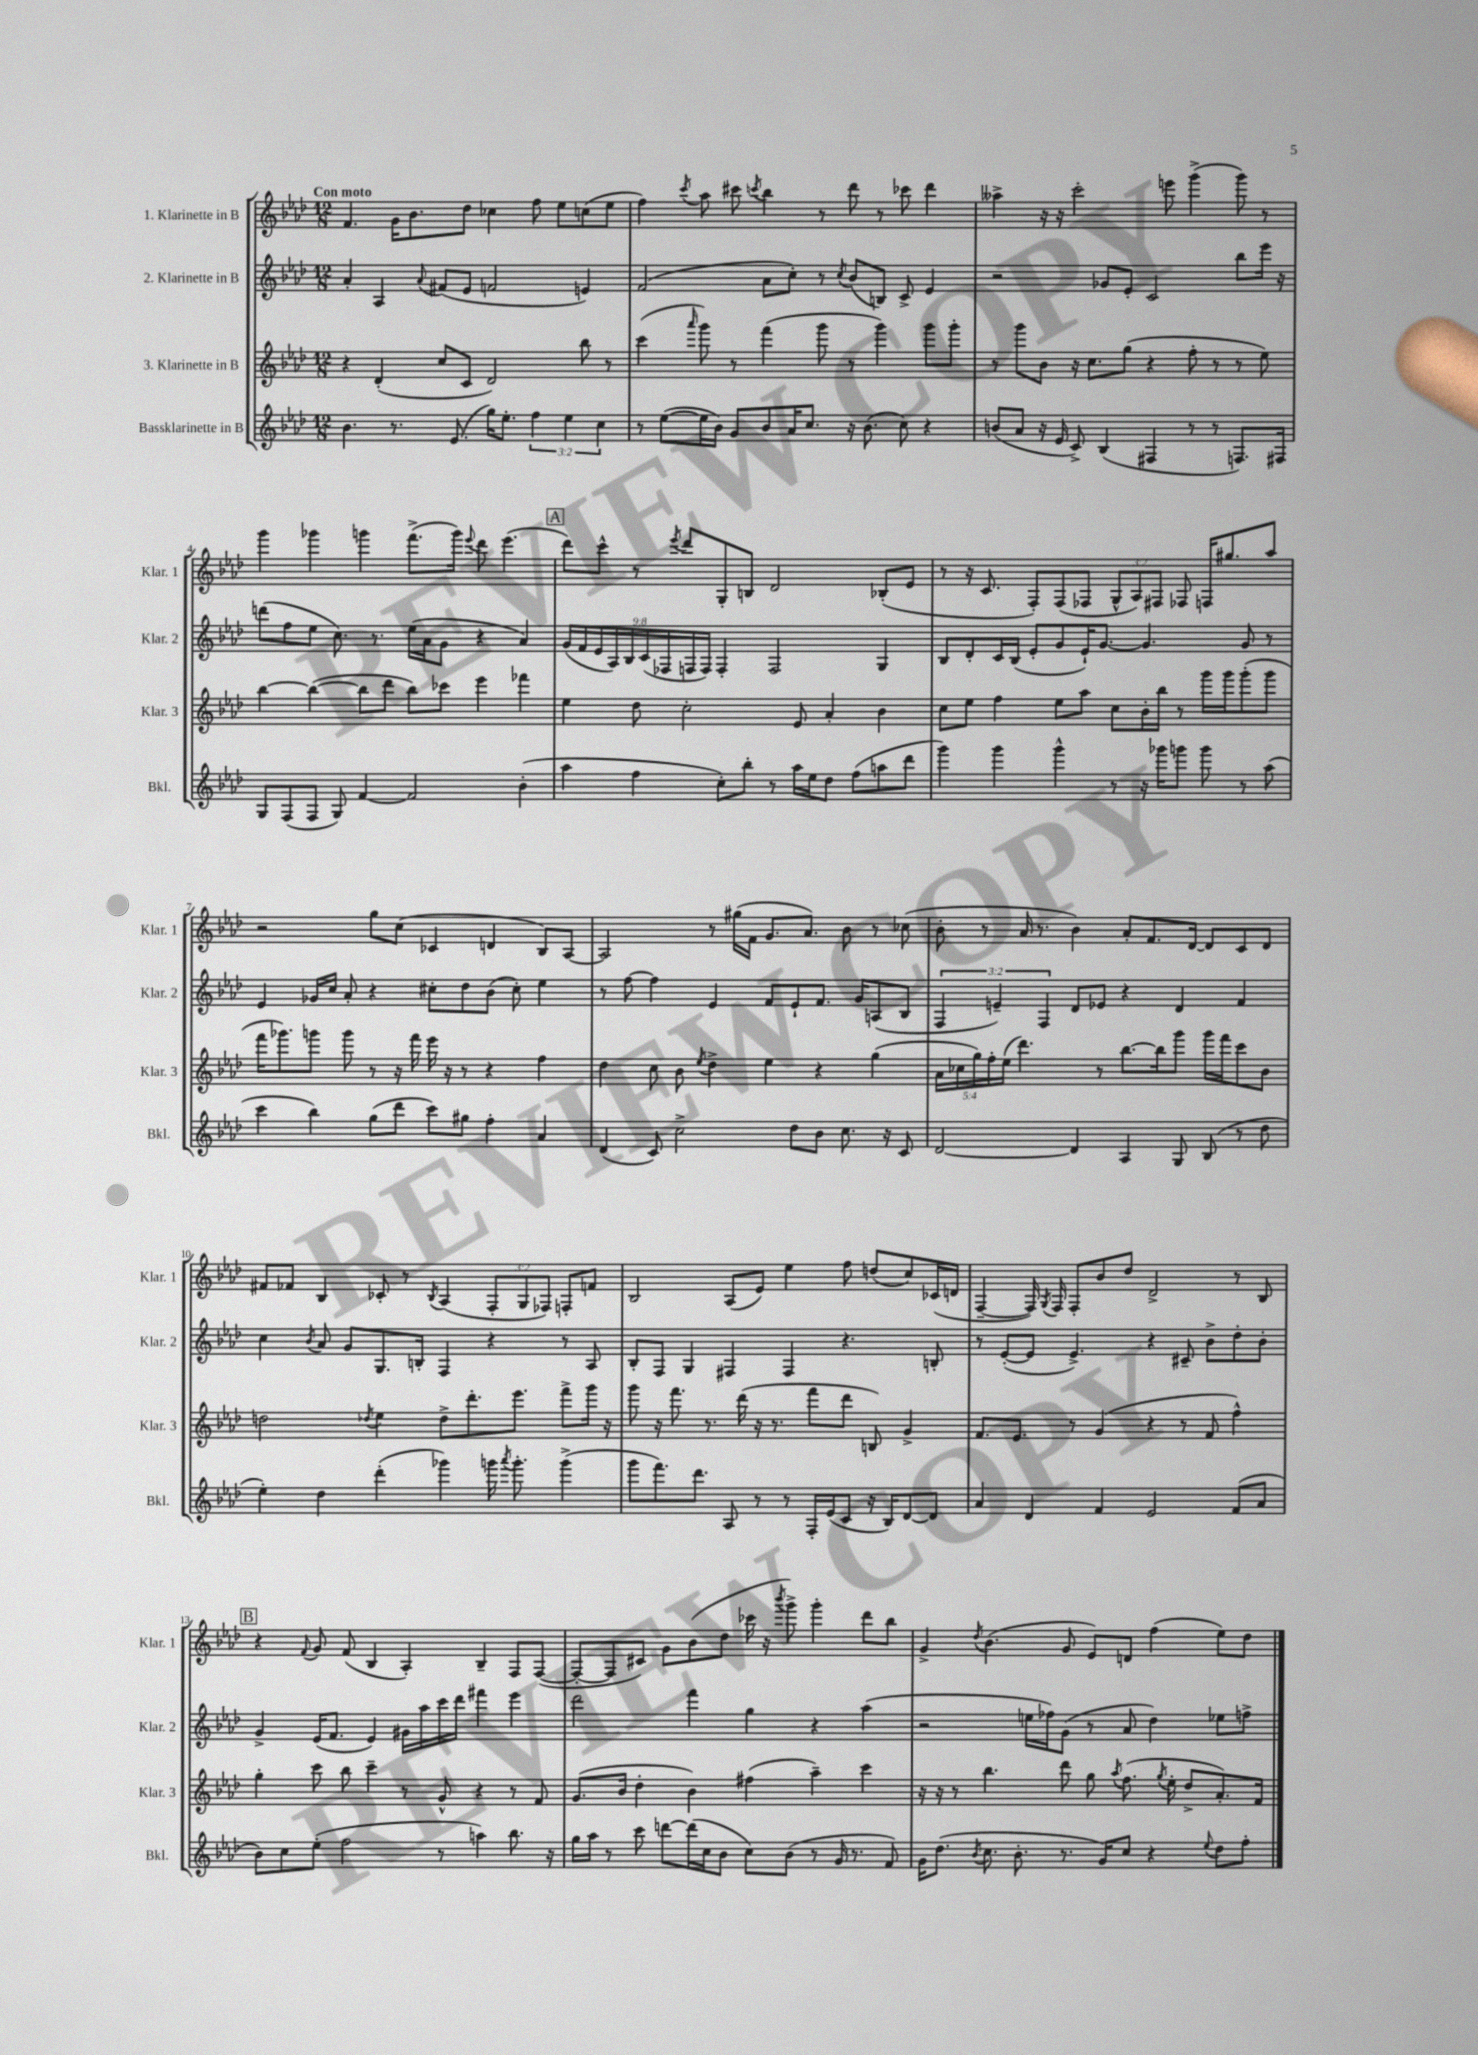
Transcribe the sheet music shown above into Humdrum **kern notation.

**kern	**kern	**kern	**kern
*part4	*part3	*part2	*part1
*staff4	*staff3	*staff2	*staff1
*I"Bassklarinette in B	*I"3. Klarinette in B	*I"2. Klarinette in B	*I"1. Klarinette in B
*I'Bkl.	*I'Klar. 3	*I'Klar. 2	*I'Klar. 1
*clefG2	*clefG2	*clefG2	*clefG2
*k[b-e-a-d-]	*k[b-e-a-d-]	*k[b-e-a-d-]	*k[b-e-a-d-]
*M12/8	*M12/8	*M12/8	*M12/8
=1	=1	=1	=1
!	!	!	!LO:TX:a:B:t=Con moto
4.b-\	4r	4a-'/	4.f/
.	(4d-'/	4A-/	.
8.r	.	.	16g\KL
.	.	.	8.b-\
.	.	8qqa-/	.
.	8cc/L	(8f#X/L	.
(8.e-/	.	.	.
.	8c/J	8e-/J	8dd-\J
16gg\KL)	2d-/)	2fn/	4cc-X\
8.ee-'\J	.	.	.
6ff\	.	.	8ff\
.	.	.	8ee-\L
6ee-\	.	.	.
.	8bb-\	4en/)	(8ccn\
6cc\	.	.	.
.	8r	.	8ee-\J
=2	=2	=2	=2
8r	(4ccc\	(2f/	4ff\)
([8ee-\L	.	.	.
.	16qqaaa-/	.	8qccc/
16ee-\L]	8ggg\)	.	8aa-\
16b-\JJ)	.	.	.
8g/L	8r	.	8ccc#X\
.	.	.	8qcccn/
8b-/	(4fff\	8a-\L	4bb-\
16a-/K	.	8cc'\J)	.
8.cc/J	.	.	.
.	8ggg\	8r	8r
.	.	8qcc/	.
16r	8r	(8b-/L	8ddd-\
(8.b-\	.	.	.
.	4ggg\)	8Bn/J)	8r
8cc\)	.	8c^/	8ccc-X\
4r	8ggg\L	4e-/	4ddd-\
.	8ggg'\J	.	.
=3	=3	=3	=3
(8bn/L	8r	2r	4aa--X^\
8a-/J	8ggg\L	.	.
16r	8b-\J	.	16r
16e-/	.	.	16r
8c^/)	16r	.	2ccc'\
.	8.cc\L	.	.
(4B-/	.	8g-X/L	.
.	(8gg\J	8e-'/J	.
4F#X/	4r	2c/	.
.	.	.	8eeen\
8r	8ff'\	.	(4ggg^\
8r	8r	.	.
8.Fn/L)	8r	8bb-\L	8ggg\)
.	8ee-\)	16eee-\Jk	8r
16F#X/Jk	.	16r	.
!!LO:LB:g=z
=4	=4	=4	=4
8G/L	[4bb-\	(8dddn\L	4ggg\
(8F/	.	8ff\	.
8F/J	(4bb-\_	8ee-\J	4ggg-X\
8G/)	.	8.cc\)	.
[4f/	8bb-\L]	.	4gggn\
.	.	8.r	.
.	8ddd-\J	.	.
2f/]	8bb-\L)	(16ee-\LL	(8.fff^\L
.	.	16a-\J	.
.	8ccc-X\J	8g\J	.
.	.	.	16ggg\Jk)
.	.	.	8qqeee-/
.	4eee-\	4r	8ddd-\
.	.	.	(4.eee-\
(4b-'\	4fff-X\	4a-/)	.
!!LO:REH:place=s1:t=A
=5	=5	=5	=5
4aa-\	4ee-\	(18g/LL	8ddd-\L)
.	.	18f/	.
.	.	18e-/	.
.	.	.	8ccc^^\J
.	.	18A-/)	.
.	.	18B-/	.
4ff\	8dd-\	.	8r
.	.	(18c/	.
.	.	18F-X/	.
.	.	.	8qeee-/
.	2cc'\	.	8ddd-/L
.	.	18Fn/	.
.	.	18F/JJ)	.
8cc'\L)	.	4F'/	8G'/
8bb-'\J	.	.	8Bn/J
8r	.	2F/	2d-/
16aa-\LL	8e-/	.	.
16ee-\J	.	.	.
8dd-\J	4a-'/	.	.
(8ff\L	.	.	.
8aan\	4b-\	4G/	(8B-X'/L
8ddd-\J	.	.	8e-/J
=6	=6	=6	=6
4ggg\)	8cc\L	8B-/L	8r
.	8ee-\J	8d-'/	16r
.	.	.	8.c/
4ggg\	4ff\	16c/L	.
.	.	(16B-/JJ	.
.	.	8e-'/L	8F'/L)
4ggg^^\	8ee-\L	8g/	(8F/
.	8aa-\J	16e-`/K)	8F-X/J
.	.	[8.g/J	.
8r	8cc\L	.	12G^^/L
.	.	.	12A-/)
16r	16b-'\L	4.g/]	.
.	.	.	12F#X/J
16ggg-X\KL	16bb-\JJ	.	.
8gggn\J	8r	.	8F-X/
8ggg\	16ggg\LL	.	16Fn/KL
.	16ggg\J	.	8.gg#X/
8r	(8ggg'\	8g/	.
(8aa-\	8ggg\J	8r	8aa-/J
!!LO:LB:g=z
=7	=7	=7	=7
4ccc\	16fff\KL	4e-/	2r
.	8.ggg-X\)	.	.
4bb-\)	8gggn\J	16g-X/LL	.
.	.	16cc/JJ	.
.	8ggg\	8a-'/	.
(8gg\L	8r	4r	8gg\L
8ddd-\J	16r	.	(8cc\J
.	16fff\	.	.
8ccc\L)	16eee-\	8cc#X'\L	4c-X/
.	16r	.	.
8gg#X\J	8r	8dd-\	.
4ff'\	4r	(8b-\J	4dn/
.	.	8cc#'\)	.
4a-/	4ff\	4ee-\	8B-/L)
.	.	.	[8A-/J
=8	=8	=8	=8
(4d-/	4dd-\	8r	2A-/]
.	.	[8ff\	.
8c/)	8cc\	4ff\]	.
2cc^\	8b-\	.	.
.	8qee-/	.	.
.	4dd-^\	4e-/	8r
.	.	.	(16gg#X\LL
.	.	.	16f\JJ
.	4ee-\	8f/L	8.g/L
8dd-\L	.	8e-`/	.
.	.	.	8.a-/J)
8b-\J	4r	8.f/J	.
8.cc\	.	.	8b-\
.	.	16g/KL	.
.	(4gg\	(8An/	8r
16r	.	.	.
8c/	.	8B-/J	(8cc-X\
=9	=9	=9	=9
[2d-/	20a-\LL	6F/	8b-'\
.	20cc-X\	.	.
.	20gg\)	.	.
.	.	.	8r
.	20ff'\	.	.
.	.	6en~/)	.
.	(20ee-\JJ	.	.
.	4.ddd-\)	.	16a-/
.	.	.	8.r
.	.	6F/	.
4d-/]	.	8d-/L	4b-\)
.	8r	8e-X/J	.
4A-/	[8.bb-\L	4r	8a-'/L
.	.	.	8.f/
.	16bb-\k]	.	.
8G/	8ggg\J	4d-/	.
.	.	.	[16d-/Jk
(8B-/	16ggg\LL	.	8d-/L]
.	16fff\J	.	.
8r	8ccc\	4f/	8c/
8dd-\	8b-\J	.	8d-/J
!!LO:LB:g=z
=10	=10	=10	=10
4ee-'\)	2ddn\	4cc\	8f#X/L
.	.	.	8f-X/J
.	.	8qb-/	.
4dd-\	.	8a-/	4B-/
.	.	8g/L	.
.	8qdd-X/	.	.
(4ddd-'\	4ee-\	8.G/	8c-X'/
.	.	.	8r
.	.	16Bn'/Jk	.
.	.	.	8qB-/
4ggg-X\)	8dd-^\L	4F/	(4A-/
.	8.ddd-'\	.	.
16gggn\	.	4r	12F'/L
8qaaa-/	.	.	.
8.ggg'\	8.eee-\J	.	.
.	.	.	12G/
.	.	.	12F-X/J)
(4ggg^\	8fff^\L	8r	8Fn'/L
.	16ggg\Jk	8A-/	8fn/J
.	16r	.	.
=11	=11	=11	=11
8ggg\L	8ggg\	8B-'/L	2B-/
8.fff\)	16r	8F/J	.
.	8.fff\	.	.
.	.	4G/	.
8.ddd-\J	.	.	.
.	8.r	.	.
8A-/	.	4F#X/	(8A-/L
.	(16ddd-\	.	.
8r	16r	.	8e-/J)
.	8.r	.	.
8r	.	4F#/	4ee-\
16F'/LL	8fff\L	.	.
(16e-/J	.	.	.
8c/J	8ddd-\J	4.r	8ff\
16r	8Bn/)	.	(8ddn/L
16B-/KL)	.	.	.
[8d-/	4g^/	.	8cc/)
8d-/J]	.	8Bn'/	(16c-X/L
.	.	.	16dn/JJ
=12	=12	=12	=12
4a-/	8.f/L	8r	[4F~/
.	.	([8e-'/L	.
.	8.e-/J	.	.
4d-/	.	8e-/J]	16F/])
.	.	.	8qG/
.	.	.	16F/
.	8r	4.e-^/)	8F'/L
4f/	(4g/	.	8b-/
.	.	.	8dd-/J
2e-/	4r	4r	2d-^/
.	8r	8c#X~/	.
.	8f/	8b-^\L	.
(8f/L	4ff^^\)	8dd-'\	8r
8a-/J	.	8b-'\J	8B-/
!!LO:LB:g=z
!!LO:REH:place=s1:t=B
=13	=13	=13	=13
8b-\L)	4gg'\	4g^/	4r
8cc\	.	.	.
.	.	.	8qqf/
(8ee-'\J	8ccc\	(16e-/KL	8g/
.	.	8.f/J	.
2ff\	8bb-\	.	(8f/
.	4ccc~\	4e-/)	4B-/
.	8r	16g#X\LL	4A-'/)
.	.	16aa-\	.
8r	8g^^/	16ccc\	.
.	.	16ddd-\JJ	.
4aan\)	4r	4fff#X\	4B-~/
8.bb-\	8r	4eee-\	8F/L
.	8f/	.	([8F/J
16r	.	.	.
=14	=14	=14	=14
16gg\LL	(8.g/L	2ddd-\	8F'/L_
16aa-\JJ	.	.	.
8r	.	.	8F/]
.	16b-/Jk	.	.
8ccc\	4dd-'\	.	8c#X/J)
[8dddn\L	.	.	8g\L
(16ddd\L]	4b-\)	4fff\	(8b-\
16cc\J	.	.	.
8b-\J	.	.	8dd-\J
8cc\L)	(4ff#X\	4gg\	16ccc-X\
.	.	.	16r
.	.	.	8qbbb-/
(8b-\J	.	.	8ggg^\)
8r	4aa-~\)	4r	4ggg'\
16g/	.	.	.
8.r	.	.	.
.	4ccc\	(4aa-\	8ddd-\L
8f/)	.	.	8bb-\J
=15	=15	=15	=15
16g\KL	16r	2r	4g^/
(8.dd-\J	16r	.	.
.	8r	.	.
8qb-/	.	.	8qdd-/
8.cc\	4.bb-\	.	(4.b-\
8.b-'\	.	.	.
.	.	16een\LL	.
.	.	16ff-X\J)	.
8.r	8ddd-\	(8g\J	8g/
.	8gg\	8r	8e-/L)
16g/KL)	.	.	.
.	8qaa-/	.	.
8cc/J	(8.ff\	8a-/	8dn/J
4r	.	4dd-\)	(4ff\
.	8qgg/	.	.
.	16ee-'\	.	.
.	8dd-^/L	.	.
8qqee-/	.	.	.
8dd-\L	8.a-'/)	8ee-X\L	8ee-\L)
8ff'\J	.	8ffn^\J	8dd-\J
.	16f/Jk	.	.
==	==	==	==
*-	*-	*-	*-
